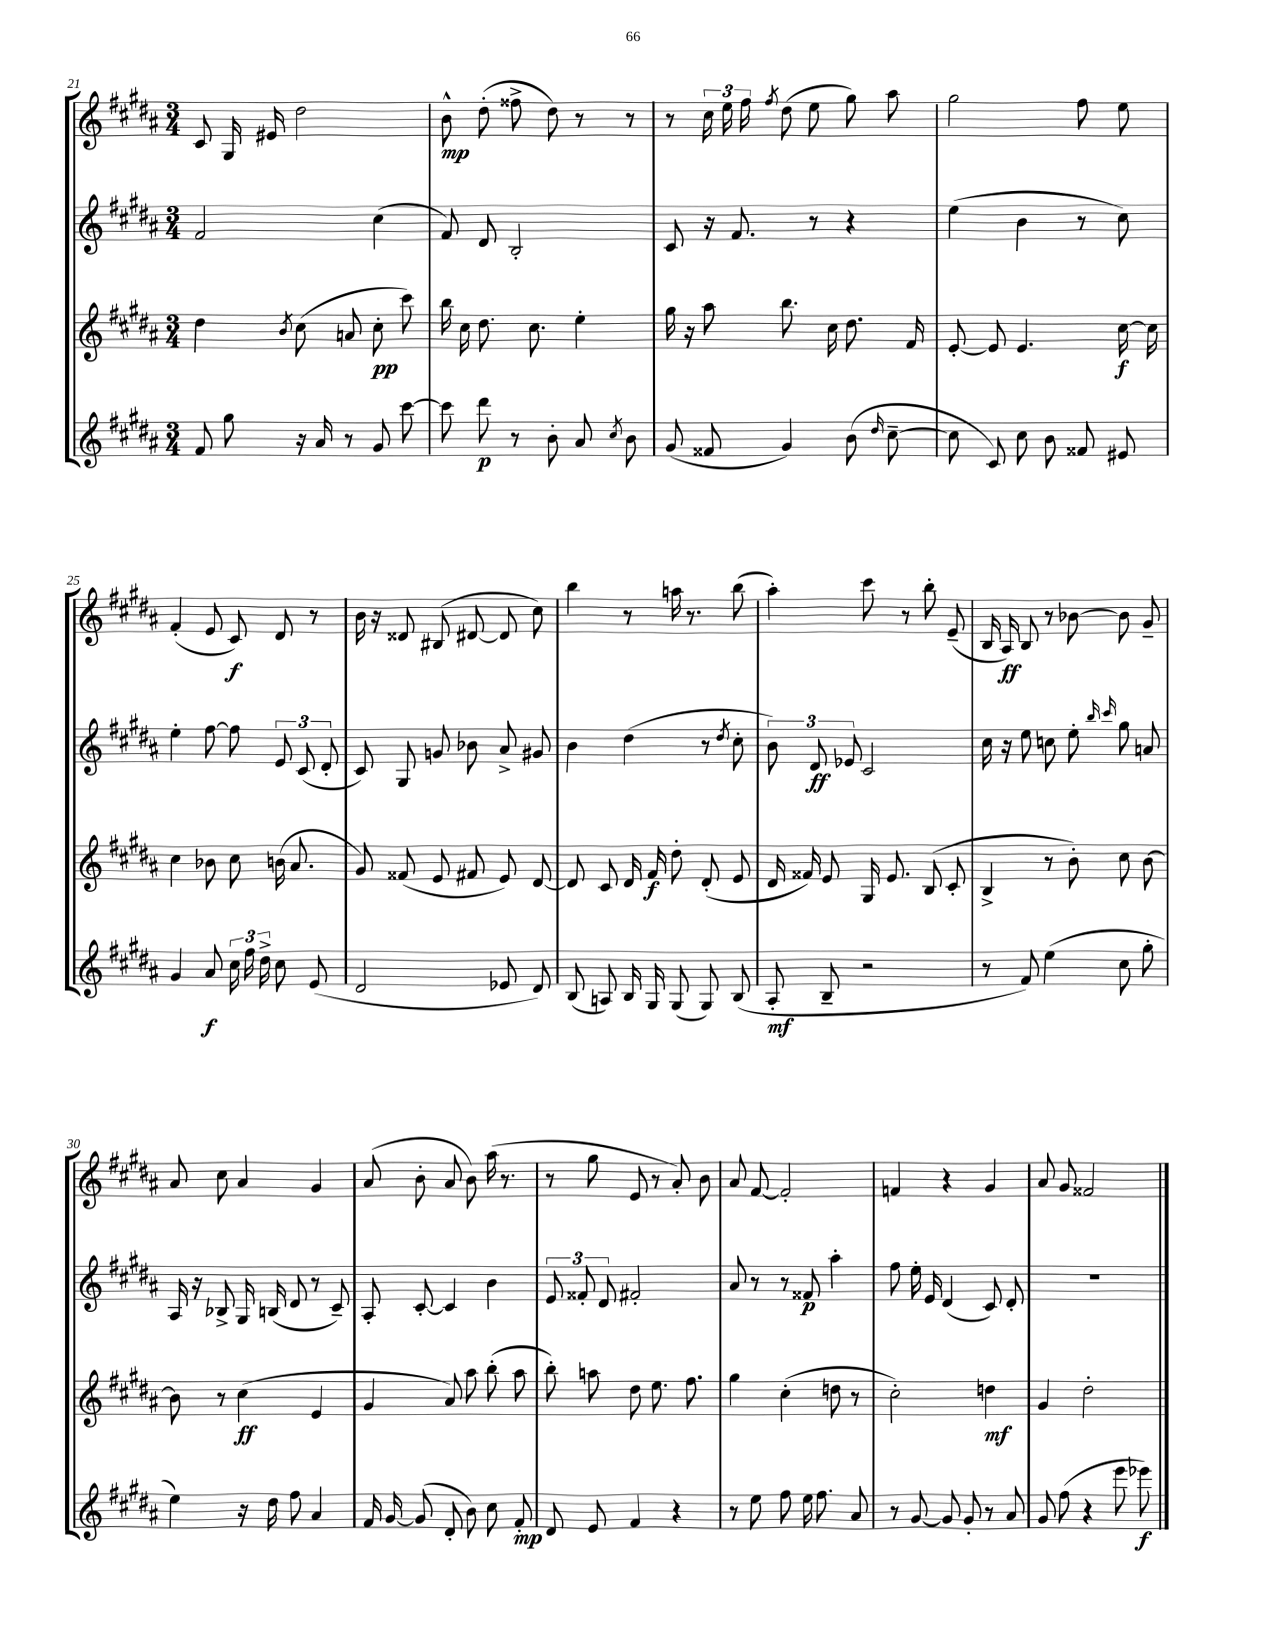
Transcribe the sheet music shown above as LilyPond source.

<<
\new StaffGroup <<
\new Staff = "s0" {
    \clef treble \key b \major \numericTimeSignature \time 3/4
    \autoBeamOff cis'8 gis16 eis'16 dis''2 |
    b'8-^\mp dis''8-.( fisis''8-> dis''8) r8 r8 |
    r8 \tuplet 3/2 { cis''16 e''16 fis''16 } \acciaccatura { fis''8 } dis''8( e''8 gis''8) ais''8 |
    gis''2 fis''8 e''8 |
    fis'4-.( e'8 cis'8\f) dis'8 r8 |
    b'16 r16 disis'8 bis8( dis'8~ dis'8 cis''8) |
    b''4 r8 a''16 r8. b''8( |
    ais''4-.) cis'''8 r8 b''8-. e'8--( |
    b16 ais16\ff) b8 r8 bes'8~ bes'8 gis'8-- |
    ais'8 cis''8 ais'4 gis'4 |
    ais'8( b'8-. ais'8 b'8) ais''16( r8. |
    r8 gis''8 e'8 r8 ais'8-.) b'8 |
    ais'8 fis'8~ fis'2-. |
    f'4 r4 gis'4 |
    ais'8 gis'8 fisis'2 \bar "|." |
}
\new Staff = "s1" {
    \clef treble \key b \major \numericTimeSignature \time 3/4
    \autoBeamOff fis'2 cis''4( |
    fis'8) dis'8 b2-. |
    cis'8 r16 fis'8. r8 r4 |
    e''4( b'4 r8 cis''8) |
    e''4-. fis''8~ fis''8 \tuplet 3/2 { e'8 cis'8( dis'8-. } |
    cis'8) gis8 g'8 bes'8 ais'8-> gis'8 |
    b'4 dis''4( r8 \acciaccatura { dis''8 } cis''8-. |
    \tuplet 3/2 { b'8) dis'8\ff ees'8 } cis'2 |
    cis''16 r16 e''8 c''8 e''8-. \grace { b''16 cis'''16 } gis''8 a'8 |
    ais16 r16 bes8-> gis16 b16( dis'8 r8 cis'8--) |
    ais8-. cis'8~-. cis'4 b'4 |
    \tuplet 3/2 { e'8 fisis'8-. dis'8 } fis'2-. |
    ais'8 r8 r8 fisis'8\p ais''4-. |
    fis''8 e''16-. e'16 dis'4( cis'8) dis'8-. |
    R2. \bar "|." |
}
\new Staff = "s2" {
    \clef treble \key b \major \numericTimeSignature \time 3/4
    \autoBeamOff dis''4 \acciaccatura { b'8 } cis''8( a'8 cis''8-.\pp cis'''8) |
    b''16 cis''16 dis''8. cis''8. e''4-. |
    gis''16 r16 ais''8 b''8. cis''16 dis''8. fis'16 |
    e'8~-. e'8 e'4. cis''16~\f cis''16 |
    cis''4 bes'8 cis''8 b'16( ais'8. |
    gis'8) fisis'8( e'8 fis'8 e'8) dis'8~ |
    dis'8 cis'8 dis'16 fis'16\f dis''8-. dis'8-.( e'8 |
    dis'16 fisis'16) e'8 gis16 e'8. b8( cis'8-. |
    b4-> r8 b'8-.) cis''8 b'8~ |
    b'8 r8 cis''4\ff( e'4 |
    gis'4 ais'8) ais''8 b''8-.( ais''8 |
    b''8-.) a''8 dis''8 e''8. fis''8. |
    gis''4 cis''4-.( d''8 r8 |
    cis''2-.) d''4\mf |
    gis'4 dis''2-. \bar "|." |
}
\new Staff = "s3" {
    \clef treble \key b \major \numericTimeSignature \time 3/4
    \autoBeamOff fis'8 gis''8 r16 ais'16 r8 gis'8 cis'''8~ |
    cis'''8 dis'''8\p r8 b'8-. ais'8 \acciaccatura { cis''8 } b'8 |
    gis'8( fisis'8 gis'4) b'8( \grace { dis''16 } cis''8~-- |
    cis''8 cis'8) cis''8 b'8 fisis'8 eis'8 |
    gis'4 ais'8\f \tuplet 3/2 { cis''16 fis''16 dis''16-> } cis''8 e'8( |
    dis'2 ees'8 dis'8) |
    b8( a8) b16 gis16 gis8( gis8) b8( |
    ais8-.\mf b8-- r2 |
    r8 fis'8) e''4( cis''8 gis''8-. |
    e''4) r16 dis''16 fis''8 ais'4 |
    fis'16 gis'16~ gis'8( dis'8-. b'8) cis''8 fis'8-.\mp |
    dis'8 e'8 fis'4 r4 |
    r8 e''8 fis''8 e''16 fis''8. ais'8 |
    r8 gis'8~ gis'8 gis'8-. r8 ais'8 |
    gis'8 fis''8( r4 e'''8 ees'''8\f) \bar "|." |
}
>>
>>
\layout { \context { \Score currentBarNumber = #21 } }
